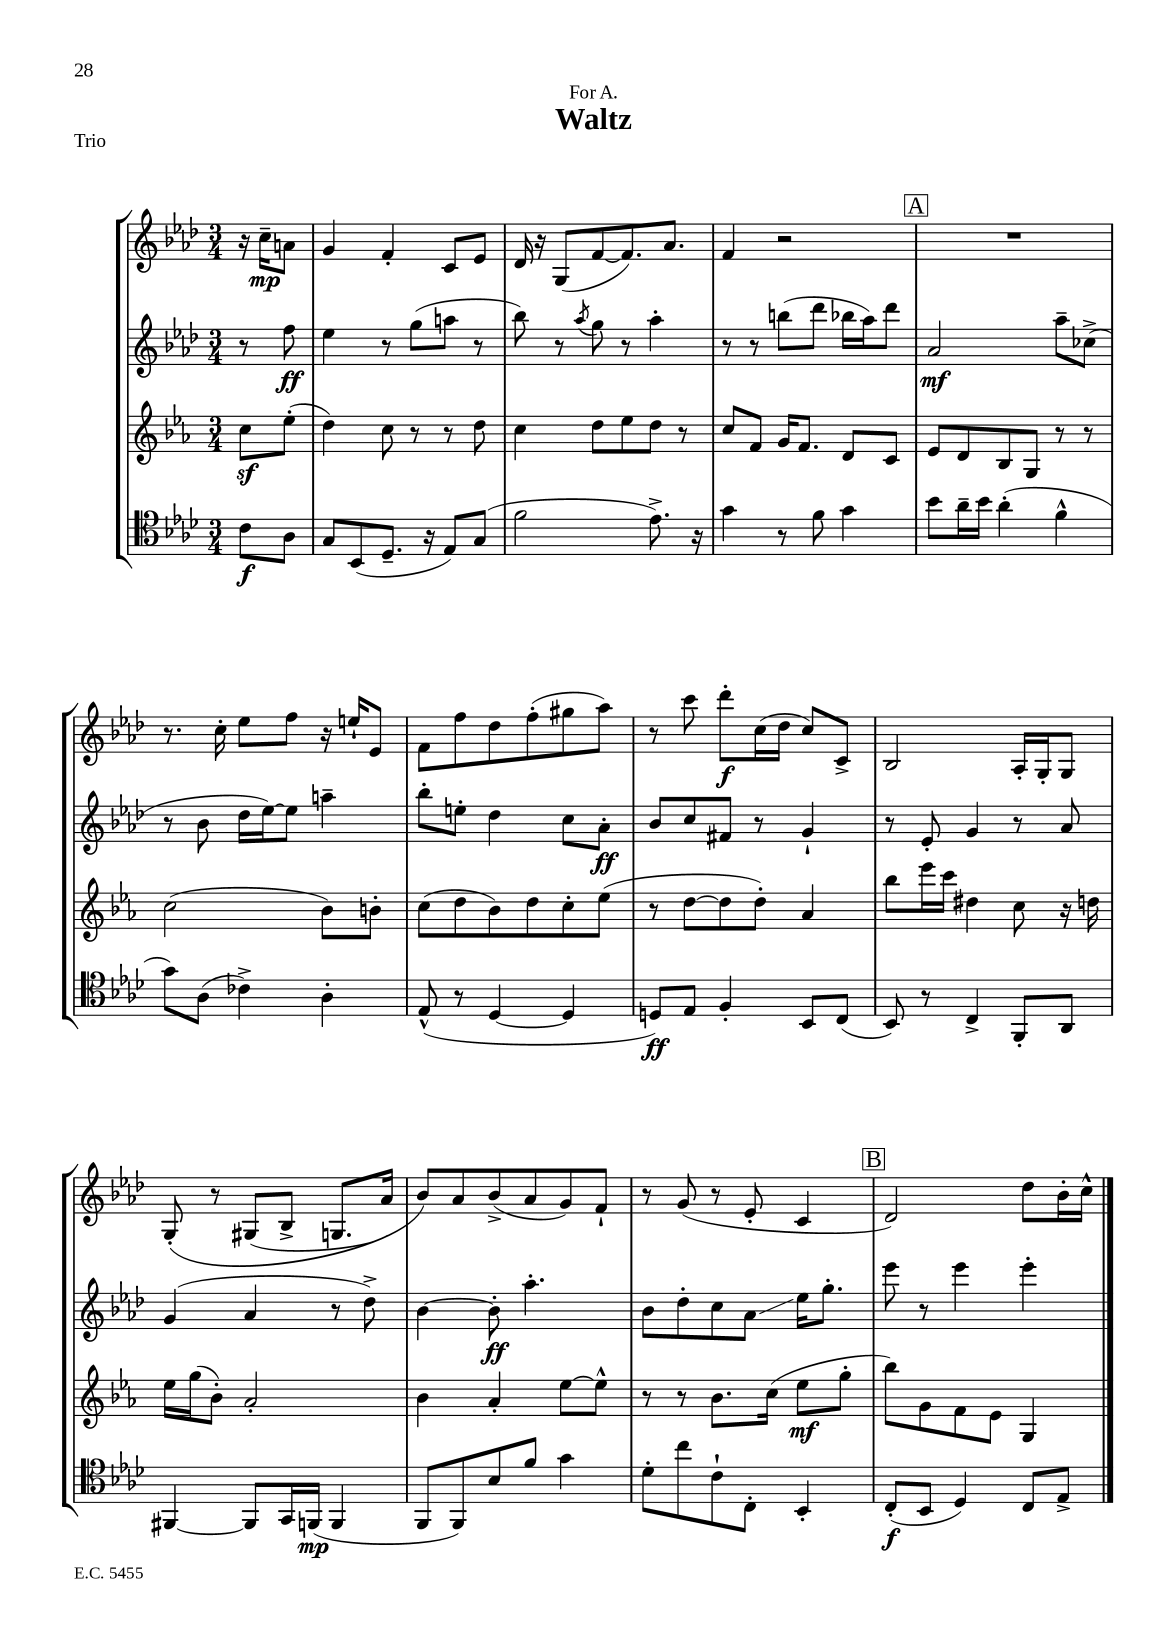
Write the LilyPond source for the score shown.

\header { title = "Waltz" dedication = "For A." piece = "Trio" }
<<
\new StaffGroup <<
\new Staff = "s0" {
    \clef treble \key aes \major \numericTimeSignature \time 3/4 \partial 4
    r16 c''16--\mp a'8 |
    g'4 f'4-. c'8 ees'8 |
    des'16 r16 g8( f'8~ f'8.) aes'8. |
    f'4 r2 |
    \mark \markup { \box "A" } R2. |
    r8. c''16-. ees''8 f''8 r16 e''16-! ees'8 |
    f'8 f''8 des''8 f''8-.( gis''8 aes''8) |
    r8 c'''8 des'''8-.\f c''16( des''16 c''8) c'8-> |
    bes2 aes16-. g16-. g8 |
    g8-.\( r8 gis8( bes8-> g8. aes'16) |
    bes'8\) aes'8 bes'8->( aes'8 g'8) f'8-! |
    r8 g'8( r8 ees'8-. c'4 |
    \mark \markup { \box "B" } des'2) des''8 bes'16-. c''16-^ \bar "|." |
}
\new Staff = "s1" {
    \clef treble \key aes \major \numericTimeSignature \time 3/4 \partial 4
    r8 f''8\ff |
    ees''4 r8 g''8( a''8 r8 |
    bes''8) r8 \acciaccatura { aes''8 } g''8 r8 aes''4-. |
    r8 r8 b''8( des'''8 bes''16 aes''16) des'''8 |
    \mark \markup { \box "A" } aes'2\mf aes''8-- ces''8->( |
    r8 bes'8 des''16 ees''16~) ees''8 a''4-- |
    bes''8-. e''8-. des''4 c''8 aes'8-.\ff |
    bes'8 c''8 fis'8 r8 g'4-! |
    r8 ees'8-. g'4 r8 aes'8 |
    g'4( aes'4 r8 des''8->) |
    bes'4~ bes'8-.\ff aes''4.-. |
    bes'8 des''8-. c''8 aes'8\glissando ees''16 g''8.-. |
    \mark \markup { \box "B" } ees'''8 r8 ees'''4 ees'''4-. \bar "|." |
}
\new Staff = "s2" {
    \clef treble \key ees \major \numericTimeSignature \time 3/4 \partial 4
    c''8\sf ees''8-.( |
    d''4) c''8 r8 r8 d''8 |
    c''4 d''8 ees''8 d''8 r8 |
    c''8 f'8 g'16 f'8. d'8 c'8 |
    \mark \markup { \box "A" } ees'8 d'8 bes8 g8 r8 r8 |
    c''2( bes'8) b'8-. |
    c''8( d''8 bes'8) d''8 c''8-. ees''8( |
    r8 d''8~ d''8 d''8-.) aes'4 |
    bes''8 ees'''16 c'''16 dis''4 c''8 r16 d''16 |
    ees''16 g''16( bes'8-.) aes'2-. |
    bes'4 aes'4-. ees''8~ ees''8-^ |
    r8 r8 bes'8. c''16( ees''8\mf g''8-. |
    \mark \markup { \box "B" } bes''8) g'8 f'8 ees'8 g4 \bar "|." |
}
\new Staff = "s3" {
    \clef tenor \key aes \major \numericTimeSignature \time 3/4 \partial 4
    c'8\f aes8 |
    g8 bes,8( des8.-- r16 ees8) g8( |
    f'2 ees'8.->) r16 |
    g'4 r8 f'8 g'4 |
    \mark \markup { \box "A" } bes'8 aes'16-- bes'16 aes'4-.( f'4-^ |
    g'8) aes8( ces'4->) aes4-. |
    ees8-^( r8 des4~ des4 |
    d8\ff) ees8 f4-. bes,8 c8( |
    bes,8) r8 c4-> f,8-. aes,8 |
    fis,4~ fis,8 g,16 f,16\mp( f,4 |
    f,8 f,8) bes8 f'8 g'4 |
    des'8-. c''8 c'8-! c8-. bes,4-. |
    \mark \markup { \box "B" } c8-.\f( bes,8 des4) c8 ees8-> \bar "|." |
}
>>
>>
\layout { \context { \Score \remove "Bar_number_engraver" } }
